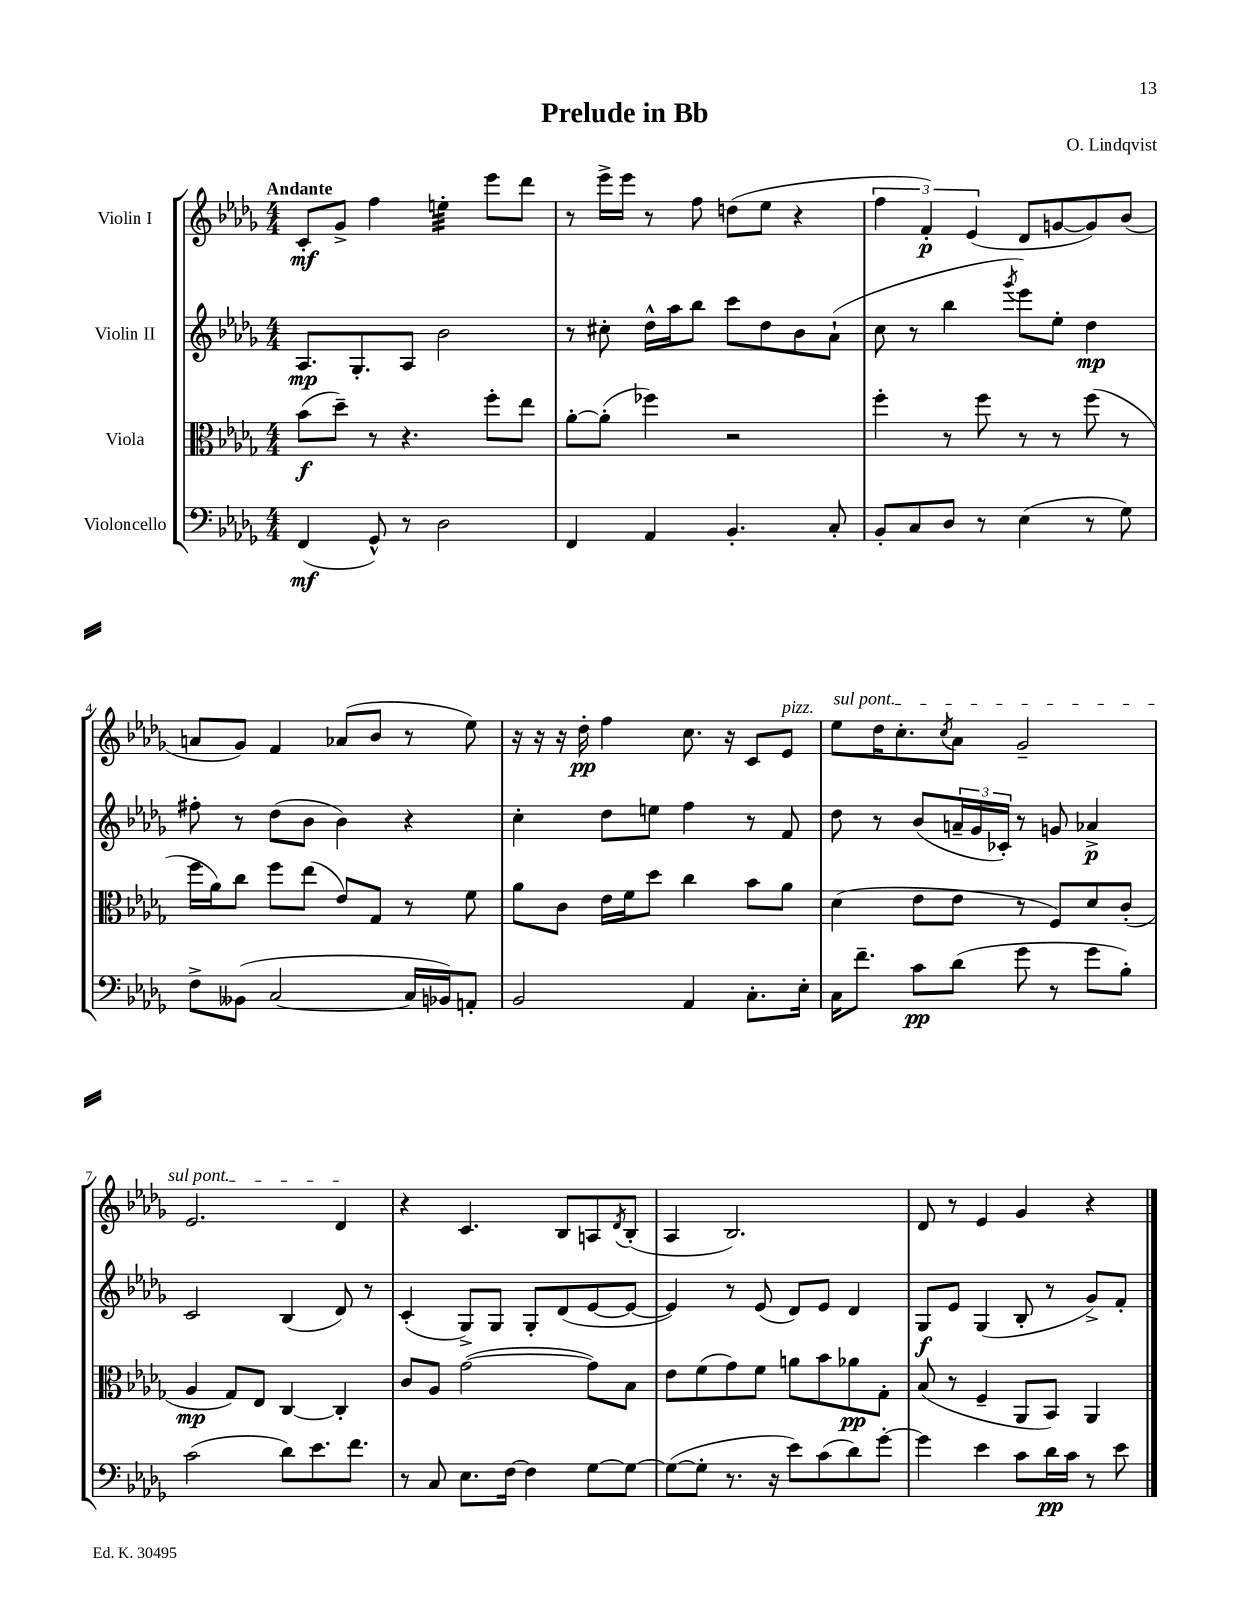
\header { title = "Prelude in Bb" composer = "O. Lindqvist" }
<<
\new StaffGroup <<
\new Staff = "s0" \with { instrumentName = "Violin I" } {
    \clef treble \key des \major \numericTimeSignature \time 4/4 \tempo "Andante"
    c'8-.\mf ges'8-> f''4 e''4:32-. ees'''8 des'''8 |
    r8 ees'''16-> ees'''16 r8 f''8 d''8( ees''8 r4 |
    \tuplet 3/2 { f''4 f'4-.\p) ees'4( } des'8 g'8~ g'8) bes'8( |
    a'8 ges'8) f'4 aes'8( bes'8 r8 ees''8) |
    r16 r16 r16 des''16-.\pp f''4 c''8. r16 c'8 ees'8^\markup { \italic "pizz." } |
    \once \override TextSpanner.bound-details.left.text = \markup { \italic "sul pont." } ees''8\startTextSpan des''16 c''8.-. \acciaccatura { c''8 } aes'8 ges'2-- |
    ees'2. des'4\stopTextSpan |
    r4 c'4. bes8 a8 \acciaccatura { des'8 } bes8-.( |
    aes4 bes2.) |
    des'8 r8 ees'4 ges'4 r4 \bar "|." |
}
\new Staff = "s1" \with { instrumentName = "Violin II" } {
    \clef treble \key des \major \numericTimeSignature \time 4/4
    aes8.\mp ges8.-. aes8 bes'2 |
    r8 cis''8-. des''16-^ aes''16 bes''8 c'''8 des''8 bes'8 aes'8-!( |
    c''8 r8 bes''4 \acciaccatura { ges'''8 } ees'''8) ees''8-. des''4\mp |
    fis''8-. r8 des''8( bes'8 bes'4) r4 |
    c''4-. des''8 e''8 f''4 r8 f'8 |
    des''8 r8 bes'8( \tuplet 3/2 { a'16-- ges'16 ces'16-.) } r8 g'8 aes'4->\p |
    c'2 bes4( des'8) r8 |
    c'4-.( ges8->) ges8 ges8-. des'8( ees'8~ ees'8~ |
    ees'4) r8 ees'8( des'8) ees'8 des'4 |
    ges8\f ees'8 ges4( bes8-. r8 ges'8->) f'8-. \bar "|." |
}
\new Staff = "s2" \with { instrumentName = "Viola" } {
    \clef alto \key des \major \numericTimeSignature \time 4/4
    bes'8\f( des''8--) r8 r4. f''8-. ees''8 |
    aes'8~-. aes'8-.( fes''4) r2 |
    f''4-. r8 f''8 r8 r8 f''8( r8 |
    f''16 aes'16) c''8 f''8 ees''8( ees'8) ges8 r8 f'8 |
    aes'8 c'8 ees'16 f'16 des''8 c''4 bes'8 aes'8 |
    des'4( ees'8 ees'8 r8 f8) des'8 c'8-.( |
    aes4\mp ges8) ees8 c4~ c4-. |
    c'8 aes8 ges'2~( ges'8) bes8 |
    ees'8 f'8( ges'8) f'8 a'8 bes'8 aes'8\pp ges8-. |
    bes8( r8 f4-- aes,8 bes,8) aes,4 \bar "|." |
}
\new Staff = "s3" \with { instrumentName = "Violoncello" } {
    \clef bass \key des \major \numericTimeSignature \time 4/4
    f,4\mf( ges,8-^) r8 des2 |
    f,4 aes,4 bes,4.-. c8-. |
    bes,8-. c8 des8 r8 ees4( r8 ges8) |
    f8-> beses,8( c2~ c16 bes,16) a,8-. |
    bes,2 aes,4 c8.-. ees16-. |
    c16 f'8.-- c'8\pp des'8( ges'8 r8 ges'8 bes8-.) |
    c'2( des'8) ees'8. f'8. |
    r8 c8 ees8. f16~ f4 ges8~ ges8~ |
    ges8~( ges8-. r8. r16 ees'8) c'8( des'8) ges'8~-. |
    ges'4 ees'4 c'8 des'16\pp c'16 r8 ees'8 \bar "|." |
}
>>
>>
